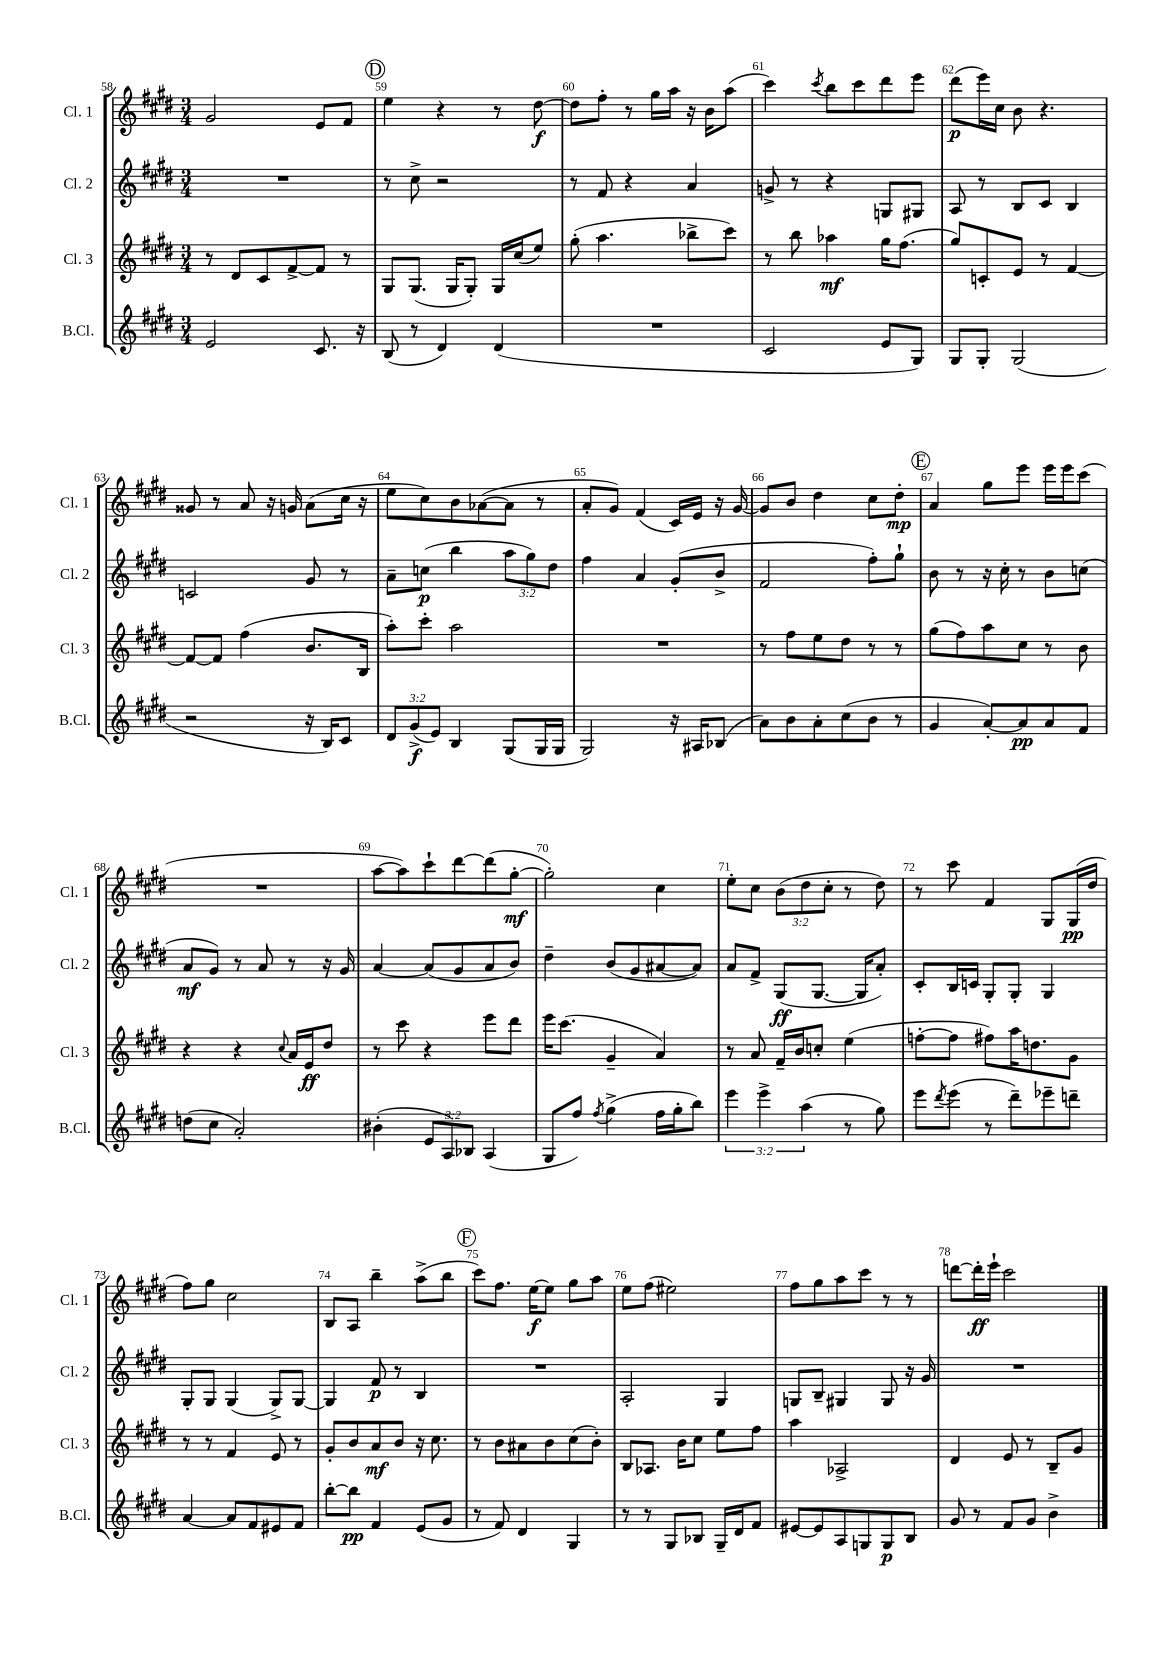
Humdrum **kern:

**kern	**dynam	**kern	**dynam	**kern	**dynam	**kern	**dynam
*part4	*part4	*part3	*part3	*part2	*part2	*part1	*part1
*staff4	*staff4	*staff3	*staff3	*staff2	*staff2	*staff1	*staff1
*I"B.Cl.	*	*I"Cl. 3	*	*I"Cl. 2	*	*I"Cl. 1	*
*I'B.Cl.	*	*I'Cl. 3	*	*I'Cl. 2	*	*I'Cl. 1	*
*clefG2	*	*clefG2	*	*clefG2	*	*clefG2	*
*k[f#c#g#d#]	*	*k[f#c#g#d#]	*	*k[f#c#g#d#]	*	*k[f#c#g#d#]	*
*M3/4	*	*M3/4	*	*M3/4	*	*M3/4	*
=58	=58	=58	=58	=58	=58	=58	=58
2e/	.	8r	.	2.r	.	2g#/	.
.	.	8d#/L	.	.	.	.	.
.	.	8c#/	.	.	.	.	.
.	.	[8f#^/	.	.	.	.	.
8.c#/	.	8f#/J]	.	.	.	8e/L	.
.	.	8r	.	.	.	8f#/J	.
16r	.	.	.	.	.	.	.
!!LO:REH:place=s1:t=D
=59	=59	=59	=59	=59	=59	=59	=59
(8B/	.	8G#/L	.	8r	.	4ee\	.
8r	.	(8.G#/J	.	8cc#^\	.	.	.
4d#/)	.	.	.	2r	.	4r	.
.	.	16G#/KL	.	.	.	.	.
.	.	8G#'/J)	.	.	.	.	.
(4d#/	.	16G#/LL	.	.	.	8r	.
.	.	(16cc#/J	.	.	.	.	.
.	.	8ee/J)	.	.	.	[8dd#\	f
=60	=60	=60	=60	=60	=60	=60	=60
2.r	.	(8gg#'\	.	8r	.	8dd#\L]	.
.	.	4.aa\	.	8f#/	.	8ff#'\J	.
.	.	.	.	4r	.	8r	.
.	.	.	.	.	.	16gg#\LL	.
.	.	.	.	.	.	16aa\JJ	.
.	.	8bb-X^\L	.	4a/	.	16r	.
.	.	.	.	.	.	16b\KL	.
.	.	8ccc#\J)	.	.	.	(8aa\J	.
=61	=61	=61	=61	=61	=61	=61	=61
2c#/	.	8r	.	8gn^/	.	4ccc#\)	.
.	.	8bb\	.	8r	.	.	.
.	.	.	.	.	.	8qccc#/	.
.	.	4aa-X\	mf	4r	.	8bb\L	.
.	.	.	.	.	.	8ccc#\	.
8e/L	.	16gg#\KL	.	8Gn/L	.	8ddd#\	.
.	.	(8.ff#\J	.	.	.	.	.
8G#/J)	.	.	.	8G#X/J	.	8eee\J	.
=62	=62	=62	=62	=62	=62	=62	=62
8G#/L	.	8gg#/L)	.	8A/	.	(8ddd#\L	p
8G#'/J	.	8cn'/	.	8r	.	16eee\L)	.
.	.	.	.	.	.	16cc#\JJ	.
(2G#/	.	8e/J	.	8B/L	.	8b\	.
.	.	8r	.	8c#/J	.	4.r	.
.	.	[4f#/	.	4B/	.	.	.
!!LO:LB:g=z
=63	=63	=63	=63	=63	=63	=63	=63
2r	.	8f#/L_	.	2cn/	.	8g##X/	.
.	.	8f#/J]	.	.	.	8r	.
.	.	(4ff#\	.	.	.	8a/	.
.	.	.	.	.	.	16r	.
.	.	.	.	.	.	16gn/	.
16r	.	8.b/L	.	8g#/	.	(8a\L	.
16B/KL)	.	.	.	.	.	.	.
8c#/J	.	.	.	8r	.	16cc#\Jk	.
.	.	16B/Jk	.	.	.	16r	.
=64	=64	=64	=64	=64	=64	=64	=64
12d#/L	.	8aa'\L)	.	8a~\L	.	8ee\L	.
(12g#^/	f	.	.	.	.	.	.
.	.	8ccc#'\J	.	(8ccn\J	p	8cc#\)	.
12e/J)	.	.	.	.	.	.	.
4B/	.	2aa\	.	4bb\	.	8b\	.
.	.	.	.	.	.	([8a-X\	.
(8G#/L	.	.	.	12aa\L	.	8a-\J]	.
.	.	.	.	12gg#\)	.	.	.
16G#/L	.	.	.	.	.	8r	.
.	.	.	.	12dd#\J	.	.	.
16G#/JJ	.	.	.	.	.	.	.
=65	=65	=65	=65	=65	=65	=65	=65
2G#/)	.	2.r	.	4ff#\	.	8a'/L	.
.	.	.	.	.	.	8g#/J)	.
.	.	.	.	4a/	.	(4f#/	.
16r	.	.	.	(8g#'/L	.	16c#/LL)	.
16A#X/KL	.	.	.	.	.	16e/JJ	.
(8B-X/J	.	.	.	8b^/J	.	16r	.
.	.	.	.	.	.	[16g#/	.
=66	=66	=66	=66	=66	=66	=66	=66
8a\L)	.	8r	.	2f#/	.	8g#/L]	.
8b\	.	8ff#\L	.	.	.	8b/J	.
8a'\	.	8ee\	.	.	.	4dd#\	.
(8cc#\	.	8dd#\J	.	.	.	.	.
8b\J	.	8r	.	8ff#'\L)	.	8cc#\L	.
8r	.	8r	.	8gg#`\J	.	8dd#'\J	mp
!!LO:REH:place=s1:t=E
=67	=67	=67	=67	=67	=67	=67	=67
4g#/	.	(8gg#\L	.	8b\	.	4a/	.
.	.	8ff#\)	.	8r	.	.	.
[8a'/L)	.	8aa\	.	16r	.	8gg#\L	.
.	.	.	.	16cc#'\	.	.	.
8a/]	pp	8cc#\J	.	8r	.	8eee\J	.
8a/	.	8r	.	8b\L	.	16eee\LL	.
.	.	.	.	.	.	16eee\J	.
8f#/J	.	8b\	.	(8ccn\J	.	(8ccc#\J	.
!!LO:LB:g=z
=68	=68	=68	=68	=68	=68	=68	=68
(8ddn\L	.	4r	.	8a/L	mf	2.r	.
8cc#\J	.	.	.	8g#/J)	.	.	.
2a'/)	.	4r	.	8r	.	.	.
.	.	.	.	8a/	.	.	.
.	.	8qqcc#/	.	.	.	.	.
.	.	16a/LL	.	8r	.	.	.
.	.	16e/J	ff	.	.	.	.
.	.	8dd#/J	.	16r	.	.	.
.	.	.	.	16g#/	.	.	.
=69	=69	=69	=69	=69	=69	=69	=69
(4b#X'\	.	8r	.	[4a/	.	[8aa\L	.
.	.	8ccc#\	.	.	.	8aa\])	.
12e/L	.	4r	.	(8a/L]	.	8ccc#`\	.
12A/)	.	.	.	.	.	.	.
.	.	.	.	8g#/	.	[8ddd#\	.
12B-X/J	.	.	.	.	.	.	.
(4A/	.	8eee\L	.	8a/	.	(8ddd#\]	.
.	.	8ddd#\J	.	8b/J)	.	[8gg#'\J	mf
=70	=70	=70	=70	=70	=70	=70	=70
8G#/L	.	16eee\KL	.	4dd#~\	.	2gg#'\])	.
.	.	(8.ccc#\J	.	.	.	.	.
8ff#/J)	.	.	.	.	.	.	.
8qff#/	.	.	.	.	.	.	.
(4gg#^\	.	4g#~/	.	(8b/L	.	.	.
.	.	.	.	8g#/	.	.	.
16ff#\LL	.	4a/)	.	[8a#X/	.	4cc#\	.
16gg#'\J	.	.	.	.	.	.	.
8bb\J)	.	.	.	8a#/J])	.	.	.
=71	=71	=71	=71	=71	=71	=71	=71
6eee\	.	8r	.	8a/L	.	8ee'\L	.
.	.	8a/	.	8f#^/J	.	8cc#\J	.
6eee^\	.	.	.	.	.	.	.
.	.	16f#~/LL	.	(8G#/L	ff	(12b\L	.
.	.	16b/J	.	.	.	.	.
(6aa\	.	.	.	.	.	12dd#\	.
.	.	8ccn'/J	.	[8.G#/J	.	.	.
.	.	.	.	.	.	12cc#'\J	.
8r	.	(4ee\	.	.	.	8r	.
.	.	.	.	16G#/KL]	.	.	.
8gg#\)	.	.	.	8a'/J)	.	8dd#\)	.
=72	=72	=72	=72	=72	=72	=72	=72
8eee\L	.	[8ffn'\L	.	8c#'/L	.	8r	.
8qddd#/	.	.	.	.	.	.	.
(8eee\J	.	8ff\J]	.	16B/L	.	8ccc#\	.
.	.	.	.	16cn/JJ	.	.	.
8r	.	8ff#X\L)	.	8G#'/L	.	4f#/	.
8ddd#~\L)	.	16aa\K	.	8G#'/J	.	.	.
.	.	8.ddn\	.	.	.	.	.
8eee-X~\	.	.	.	4G#/	.	8G#/L	.
8dddn~\J	.	8g#\J	.	.	.	(16G#/L	pp
.	.	.	.	.	.	16dd#/JJ	.
!!LO:LB:g=z
=73	=73	=73	=73	=73	=73	=73	=73
[4a/	.	8r	.	8G#'/L	.	8ff#\L)	.
.	.	8r	.	8G#/J	.	8gg#\J	.
8a/L]	.	4f#/	.	(4G#/	.	2cc#\	.
8f#/	.	.	.	.	.	.	.
8e#X/	.	8e/	.	8G#^/L)	.	.	.
8f#/J	.	8r	.	[8G#/J	.	.	.
=74	=74	=74	=74	=74	=74	=74	=74
[8bb'\L	.	8g#'/L	.	4G#/]	.	8B/L	.
8bb\J]	pp	8b/	.	.	.	8A/J	.
4f#/	.	8a/	mf	8f#/	p	4bb~\	.
.	.	8b/J	.	8r	.	.	.
(8e/L	.	16r	.	4B/	.	(8aa^\L	.
.	.	8.cc#\	.	.	.	.	.
8g#/J	.	.	.	.	.	8bb\J	.
!!LO:REH:place=s1:t=F
=75	=75	=75	=75	=75	=75	=75	=75
8r	.	8r	.	2.r	.	8ccc#\L)	.
8f#/)	.	8b\L	.	.	.	8.ff#\J	.
4d#/	.	8a#X\	.	.	.	.	.
.	.	.	.	.	.	[16ee\KL	f
.	.	8b\	.	.	.	8ee\J]	.
4G#/	.	(8cc#\	.	.	.	8gg#\L	.
.	.	8b'\J)	.	.	.	8aa\J	.
=76	=76	=76	=76	=76	=76	=76	=76
8r	.	8B/L	.	2A'/	.	8ee\L	.
8r	.	8.A-X/J	.	.	.	(8ff#\J	.
8G#/L	.	.	.	.	.	2ee#X\)	.
.	.	16b\KL	.	.	.	.	.
8B-X/J	.	8cc#\J	.	.	.	.	.
16G#~/LL	.	8ee\L	.	4G#/	.	.	.
16d#/J	.	.	.	.	.	.	.
8f#/J	.	8ff#\J	.	.	.	.	.
=77	=77	=77	=77	=77	=77	=77	=77
[8e#X/L	.	4aa\	.	8Gn/L	.	8ff#\L	.
8e#/]	.	.	.	8B~/J	.	8gg#\	.
8A/	.	2A-X^/	.	4G#X/	.	8aa\	.
8Gn/	.	.	.	.	.	8ccc#\J	.
8G/	p	.	.	8G#/	.	8r	.
8B/J	.	.	.	16r	.	8r	.
.	.	.	.	16g#/	.	.	.
=78	=78	=78	=78	=78	=78	=78	=78
8g#/	.	4d#/	.	2.r	.	[8dddn\L	.
8r	.	.	.	.	.	16ddd'\L]	ff
.	.	.	.	.	.	16eee`\JJ	.
8f#/L	.	8e/	.	.	.	2ccc#\	.
8g#/J	.	8r	.	.	.	.	.
4b^\	.	8B~/L	.	.	.	.	.
.	.	8g#/J	.	.	.	.	.
==	==	==	==	==	==	==	==
*-	*-	*-	*-	*-	*-	*-	*-
